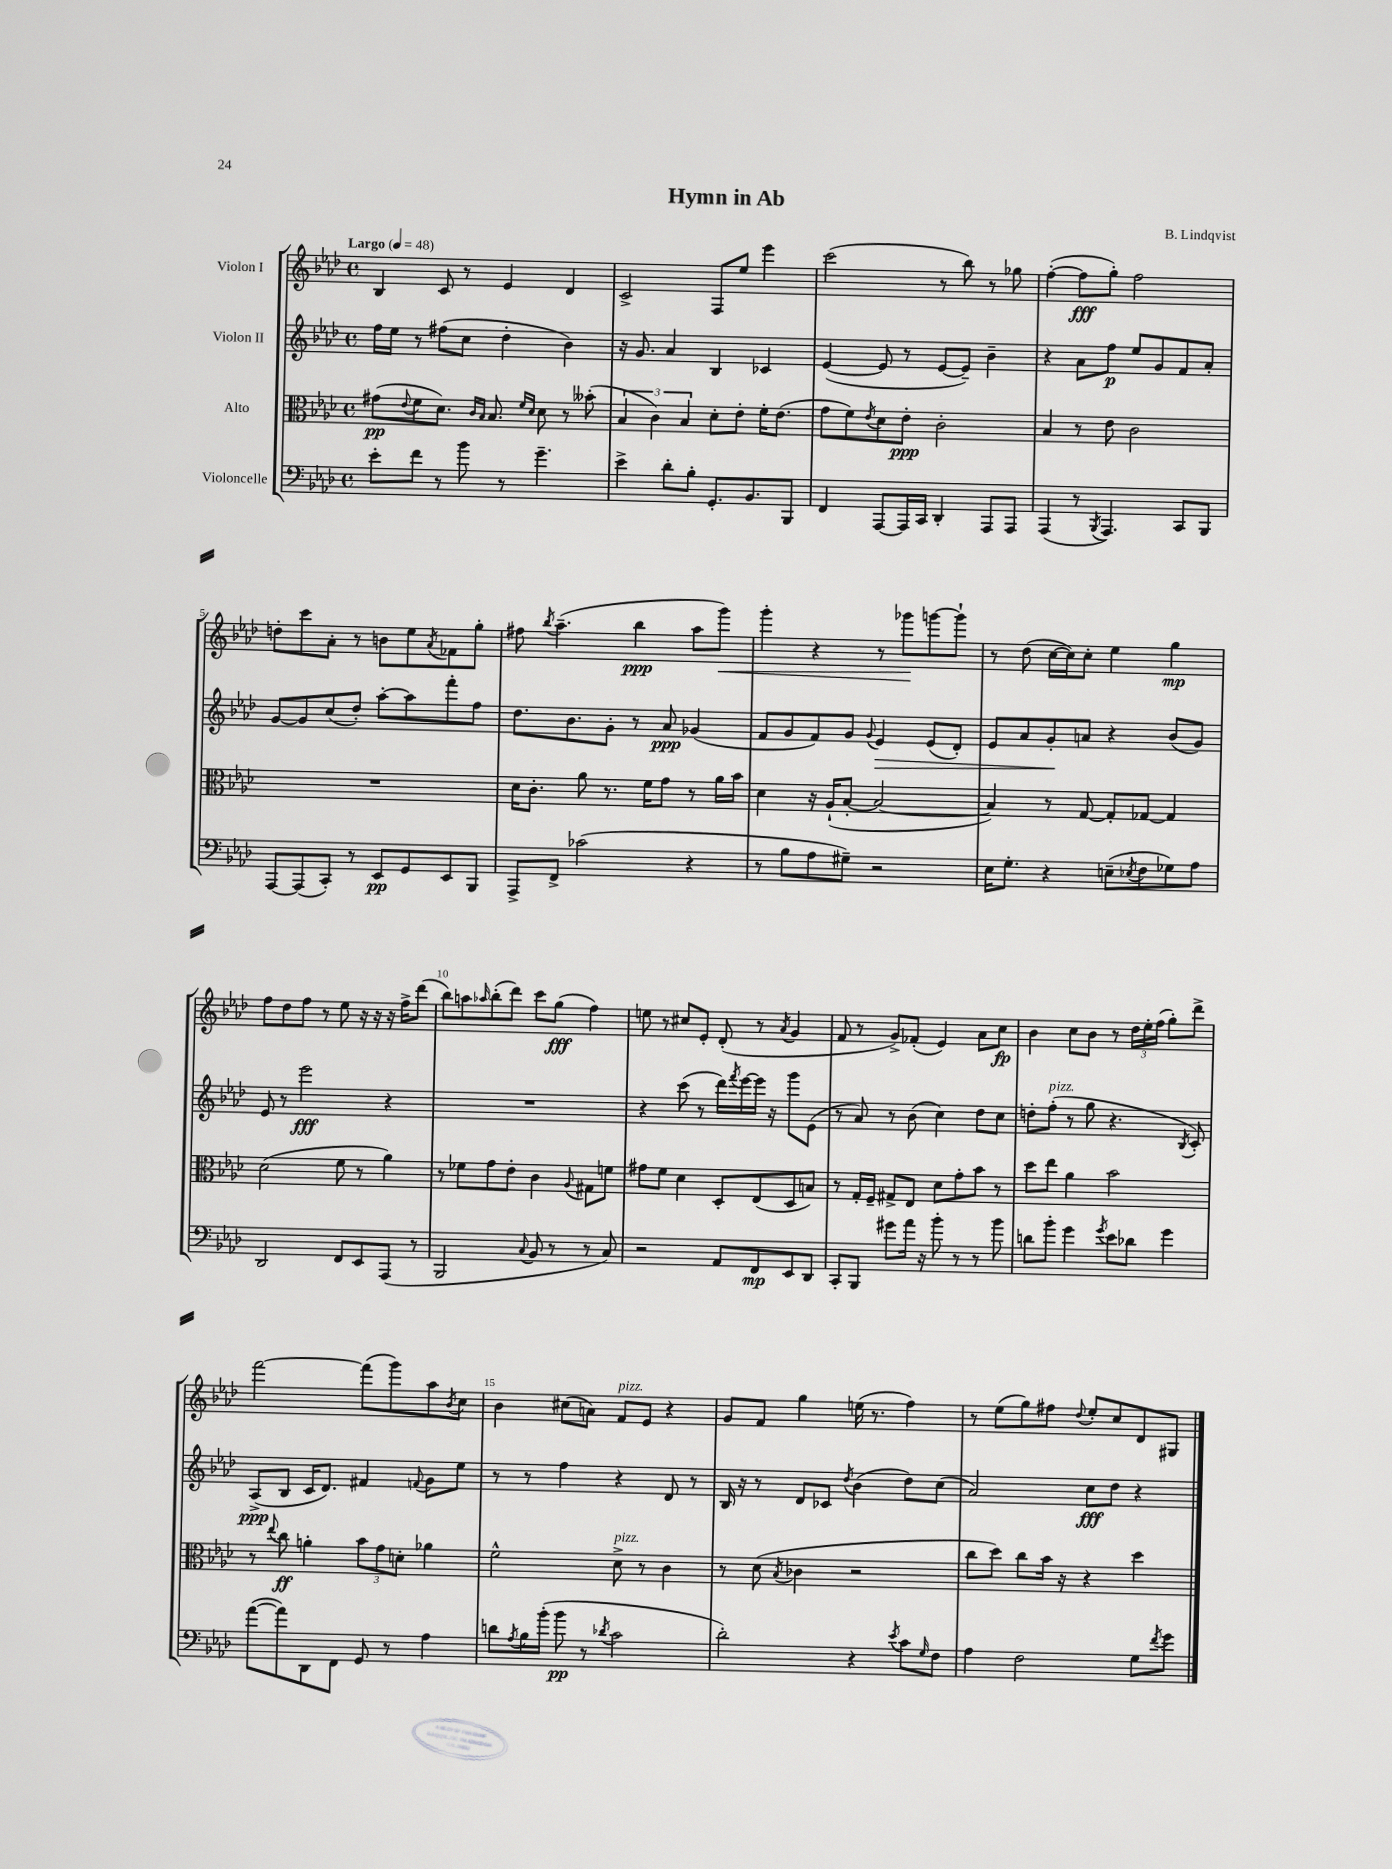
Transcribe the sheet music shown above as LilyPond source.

\header { title = "Hymn in Ab" composer = "B. Lindqvist" }
<<
\new StaffGroup <<
\new Staff = "s0" \with { instrumentName = "Violon I" } {
    \clef treble \key aes \major \defaultTimeSignature \time 4/4 \tempo "Largo" 4 = 48
    bes4 c'8 r8 ees'4 des'4 |
    c'2-> f8 ees''8 ees'''4 |
    c'''2( r8 bes''8) r8 ges''8 |
    f''4~-.( f''8\fff g''8-.) f''2 |
    d''8-. c'''8 aes'8-. r8 b'8 ees''8 \acciaccatura { aes'8 } fes'8 g''8-. |
    fis''8 \acciaccatura { bes''8 } aes''4.--( bes''4\ppp aes''8 g'''8\<) |
    g'''4-. r4 r8 ges'''8\! g'''8~ g'''8-! |
    r8 des''8( c''16~ c''16) c''8-. ees''4 g''4\mp |
    f''8 des''8 f''8 r8 ees''8 r16 r16 r16 f''16-> des'''8( |
    bes''8) a''8 \grace { aes''16 } bes''8-.( des'''8) c'''8 g''8\fff( f''4) |
    e''8 r8 cis''8 ees'8-. des'8-.( r8 \acciaccatura { aes'8 } g'4 |
    f'8 r8 g'8->) fes'8-.( ees'4) aes'8 c''8\fp |
    bes'4 c''8 bes'8 r8 \tuplet 3/2 { des''16 ees''16-. f''16( } g''8-.) des'''8-> |
    f'''2~ f'''8( g'''8) aes''8 \acciaccatura { bes'8 } c''8 |
    bes'4 cis''8( a'8) f'8^\markup { \italic "pizz." } ees'8 r4 |
    g'8 f'8 g''4 e''16( r8. f''4) |
    r8 ees''8( g''8) fis''8 \appoggiatura { des''8 } ees''8-. c''8 des'8 gis8 \bar "|." |
}
\new Staff = "s1" \with { instrumentName = "Violon II" } {
    \clef treble \key aes \major \defaultTimeSignature \time 4/4
    f''16 ees''16 r8 fis''8( c''8 des''4-. bes'4) |
    r16 g'8. aes'4 bes4 ces'4 |
    ees'4~( ees'8 r8 ees'8~ ees'8--) bes'4-- |
    r4 aes'8 f''8\p ees''8 g'8 f'8 aes'8-. |
    g'8~ g'8 c''8( des''8-.) aes''8~-. aes''8 f'''8-. f''8 |
    des''8. bes'8. g'8-. r8 aes'8\ppp ges'4( |
    f'8 g'8 f'8) g'8 \appoggiatura { g'8 } ees'4\> ees'8( des'8-.) |
    ees'8 aes'8 g'8-.\! a'8 r4 bes'8( g'8) |
    ees'8 r8 ees'''2\fff r4 |
    R1 |
    r4 c'''8( r8 des'''16) \acciaccatura { f'''8 } ees'''16~ ees'''16 r16 g'''8 ees'8( |
    r8 aes'8) r8 bes'8( c''4) des''8 c''8 |
    d''8-. f''8-.^\markup { \italic "pizz." }( r8 g''8 r4. \acciaccatura { bes8 } c'8-.) |
    aes8->\ppp( bes8 c'16 des'8.) fis'4 \appoggiatura { f'8 } g'8 ees''8 |
    r8 r8 f''4 r4 des'8 r8 |
    bes16 r16 r8 des'8 ces'8 \acciaccatura { des''8 } bes'4( des''8) c''8( |
    aes'2) c''8\fff des''8 r4 \bar "|." |
}
\new Staff = "s2" \with { instrumentName = "Alto" } {
    \clef alto \key aes \major \defaultTimeSignature \time 4/4
    gis'8\pp( \appoggiatura { ees'8 } f'8 des'8.) \grace { c'16 bes16 } bes8. \grace { f'16 des'16 } des'8 r8 beses'8-.( |
    \tuplet 3/2 { bes4 c'4) bes4 } des'8-. ees'8-. f'16-. ees'8.( |
    g'8 f'8) \acciaccatura { ees'8 } des'8 ees'8-.\ppp c'2-. |
    bes4 r8 ees'8 c'2 |
    R1 |
    des'16 c'8.-. aes'8 r8. f'16 g'8 r8 aes'16 bes'16 |
    des'4 r16 aes16-!( bes8~-. bes2~ |
    bes4) r8 g8~ g8-. ges8~ ges4 |
    des'2( f'8 r8 aes'4) |
    r8 fes'8 g'8 ees'8-. c'4 \appoggiatura { aes8 } gis8 f'8 |
    gis'8 f'8 des'4 des8-. ees8( des8 b8) |
    r8 g16-. f16-- gis8-> ees8 des'8 g'8-. bes'8 r8 |
    des''8 ees''8 aes'4 bes'2 |
    r8 \appoggiatura { ees''8 } c''8\ff a'4-. \tuplet 3/2 { bes'8 g'8 d'8-. } aes'4 |
    f'2-^ des'8->^\markup { \italic "pizz." } r8 c'4 |
    r8 des'8( \acciaccatura { bes8 } ces'4 r2 |
    c''8 des''8) c''8 bes'16 r16 r4 des''4 \bar "|." |
}
\new Staff = "s3" \with { instrumentName = "Violoncelle" } {
    \clef bass \key aes \major \defaultTimeSignature \time 4/4
    ees'8-. f'8 r8 bes'8 r8 g'4.-- |
    ees'4-> des'8-. bes8-. g,8.-. bes,8. bes,,8 |
    f,4 aes,,8~ aes,,16 c,16 des,4-. aes,,8 aes,,8 |
    aes,,4( r8 \acciaccatura { bes,,8 } aes,,4.) c,8 bes,,8 |
    aes,,8~ aes,,8( c,8-.) r8 ees,8\pp g,8 ees,8 bes,,8 |
    aes,,8-> f,8-> ces'2( r4 |
    r8 bes8 aes8 gis8--) r2 |
    ees16 g8.-. r4 e8--( \acciaccatura { ees8 } f8 ges8) aes8 |
    des,2 f,8 ees,8 aes,,8( r8 |
    bes,,2 \appoggiatura { c8 } bes,8 r8 r8 c8) |
    r2 aes,8 f,8\mp ees,8 des,8 |
    c,8-. bes,,8 gis'8 aes'16 r16 bes'8-. r8 r8 bes'8 |
    d'8 bes'8-. g'4 \acciaccatura { g'8 } ees'8 des'8 g'4 |
    aes'8~( aes'8) des,8 f,8 g,8 r8 aes4 |
    d'8 \acciaccatura { aes8 } bes16 bes'16-.( bes'8\pp r8 \acciaccatura { des'8 } c'2 |
    des'2-.) r4 \acciaccatura { ees'8 } c'8 \grace { g16 } f8 |
    aes4 f2 g8 \acciaccatura { f'8 } g'8 \bar "|." |
}
>>
>>
\layout { \context { \Score \override BarNumber.break-visibility = ##(#f #t #t) barNumberVisibility = #(every-nth-bar-number-visible 5) } }
